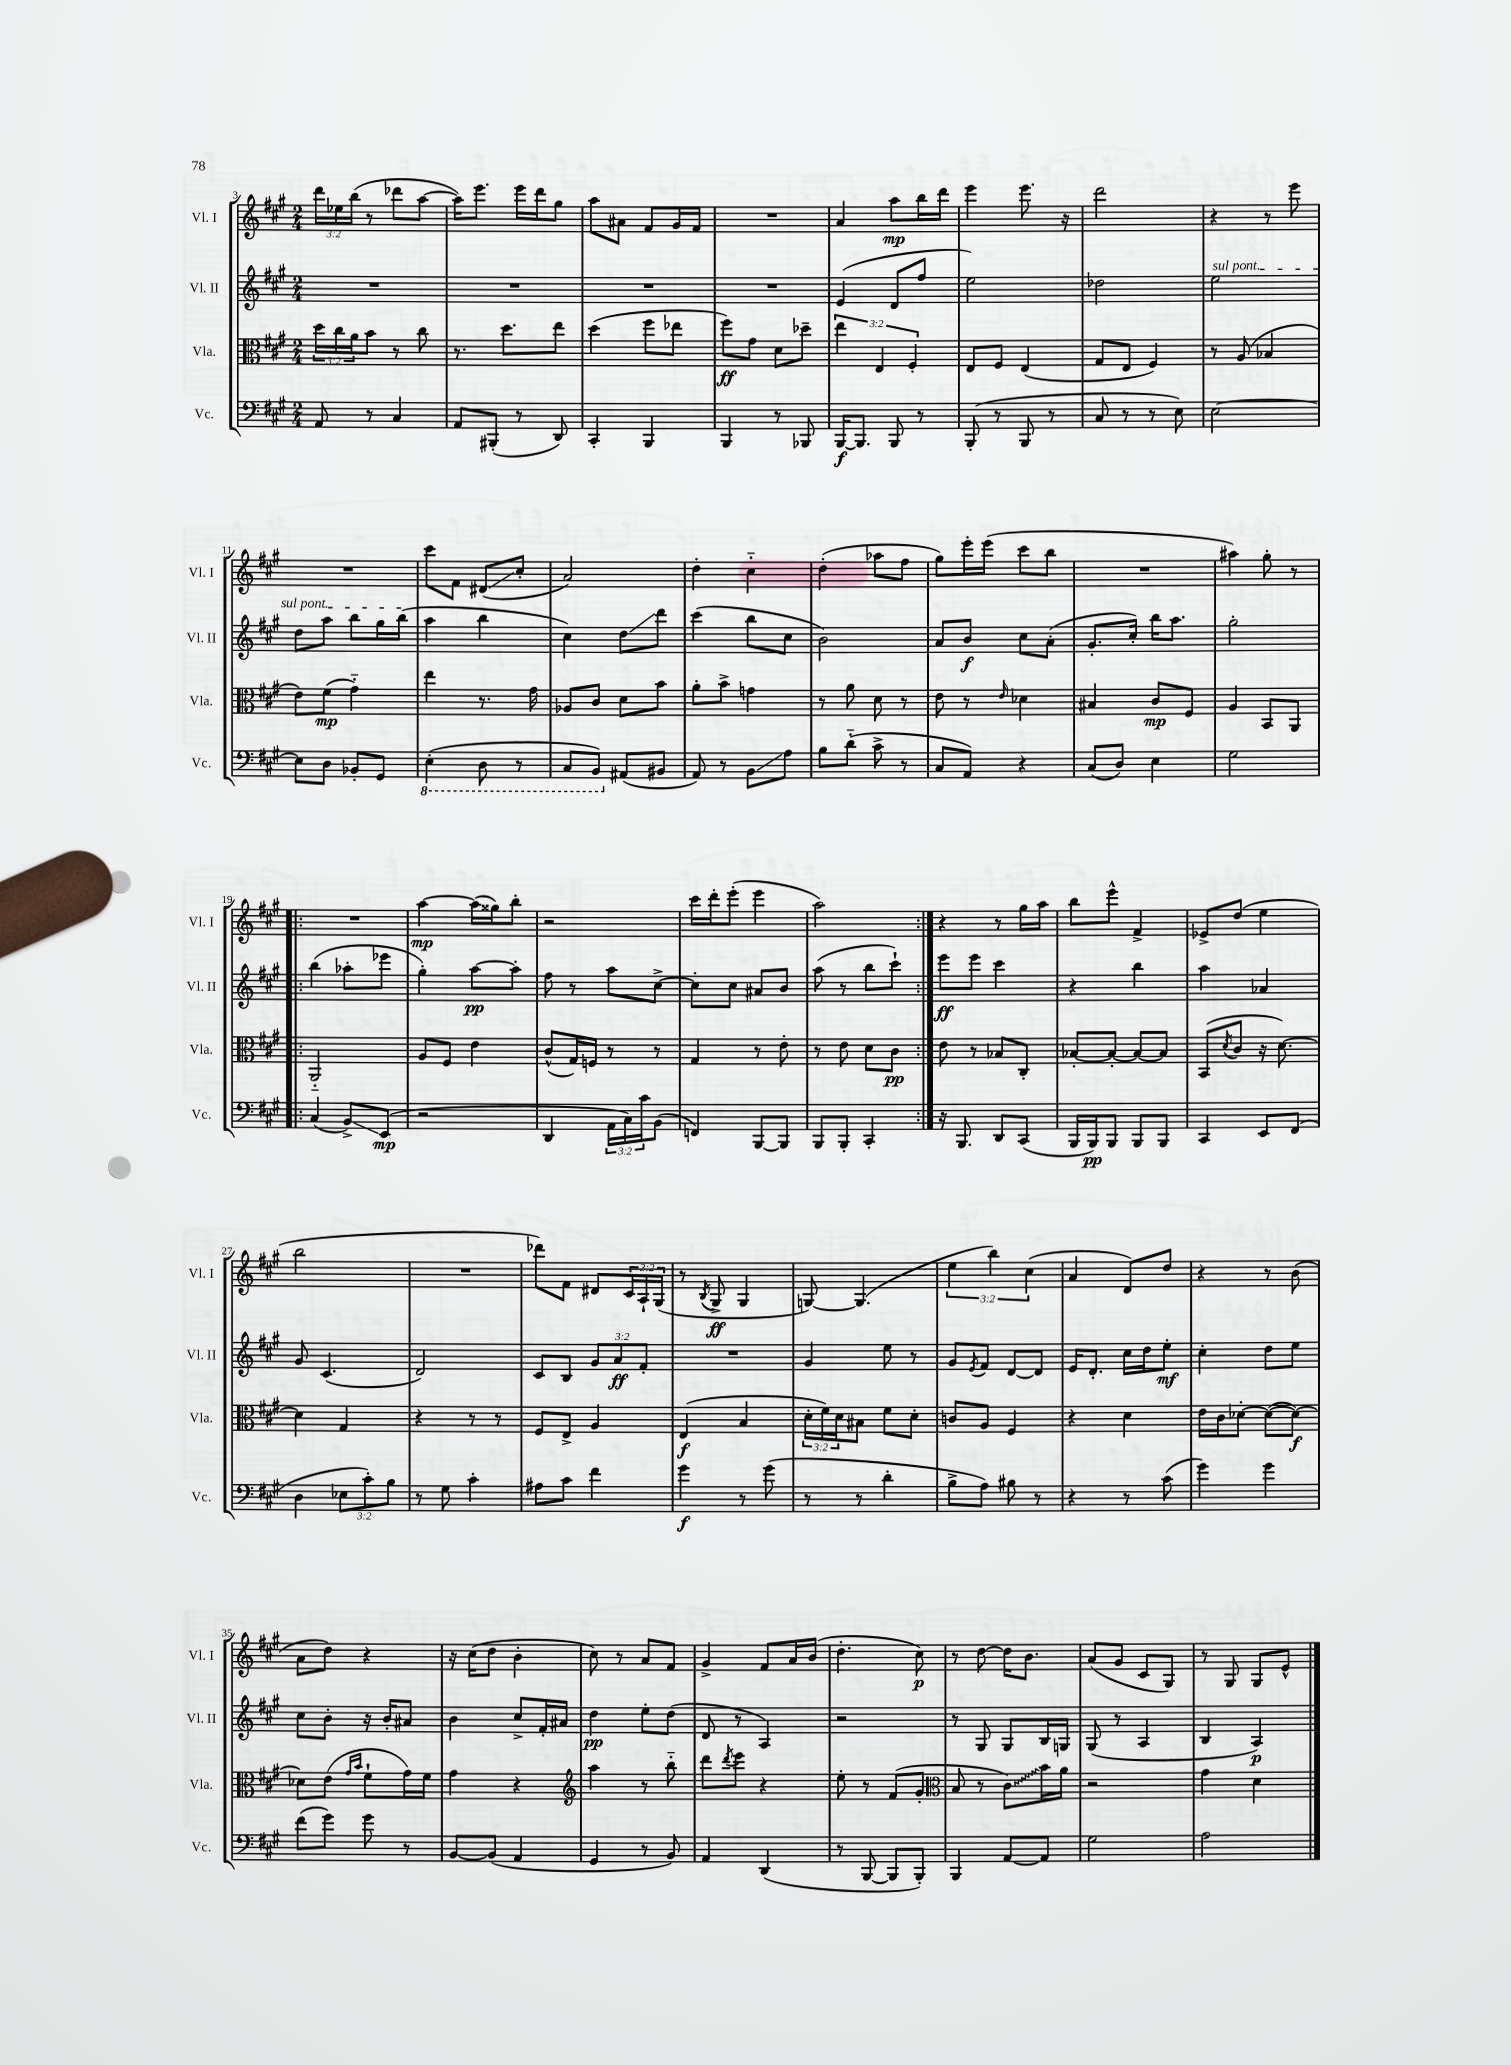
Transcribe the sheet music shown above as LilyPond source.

<<
\new StaffGroup <<
\new Staff = "s0" \with { instrumentName = "Vl. I" shortInstrumentName = "Vl. I" } {
    \clef treble \key a \major \numericTimeSignature \time 2/4 \override Staff.TupletNumber.text = #tuplet-number::calc-fraction-text
    \tuplet 3/2 { d'''16 ees''16 b''16( } r8 des'''8 a''8~ |
    a''16) e'''8. e'''16 d'''16 gis''8 |
    a''8 ais'8 fis'8 gis'16 fis'16 |
    R2 |
    a'4 a''8\mp b''16 d'''16 |
    e'''4 e'''8. r16 |
    d'''2 |
    r4 r8 e'''8 |
    R2 |
    cis'''8 fis'8 dis'8\glissando( cis''8-. |
    a'2) |
    d''4-. cis''4-_ |
    d''4-.( aes''8 fis''8 |
    gis''8) e'''16-. e'''16( cis'''8 b''8 |
    R2 |
    ais''4) gis''8-. r8 |
    \repeat volta 2 { R2 |
    a''4~\mp a''16( gisis''16) b''8-. |
    r2 |
    cis'''16 d'''16-. e'''8-.( e'''4 |
    a''2) | }
    r4 r8 gis''16 a''16 |
    b''8 e'''8-^ fis'4-> |
    ees'8-> d''8( e''4 |
    b''2 |
    R2 |
    des'''8) fis'8 dis'8 \tuplet 3/2 { cis'16 a16-! gis16( } |
    r8 \acciaccatura { b8 } gis8->\ff gis4 |
    g8~) g4.( |
    \tuplet 3/2 { e''4 b''4) cis''4( } |
    a'4 d'8) d''8 |
    r4 r8 b'8( |
    a'8 d''8) r4 |
    r16 cis''16( d''8 b'4-. |
    cis''8) r8 a'8 fis'8 |
    gis'4-> fis'8 a'16 b'16( |
    d''4.-. cis''8\p) |
    r8 d''8~ d''16 b'8. |
    a'8( gis'8 cis'8 gis8) |
    r8 gis8 gis8 e'8-^ \bar "|." |
}
\new Staff = "s1" \with { instrumentName = "Vl. II" shortInstrumentName = "Vl. II" } {
    \clef treble \key a \major \numericTimeSignature \time 2/4 \override Staff.TupletNumber.text = #tuplet-number::calc-fraction-text
    R2 |
    R2 |
    R2 |
    R2 |
    e'4( d'8 fis''8 |
    e''2) |
    des''2 |
    \once \override TextSpanner.bound-details.left.text = \markup { \italic "sul pont." } e''2\startTextSpan |
    d''8 a''8 b''8 gis''16 b''16\stopTextSpan( |
    a''4 b''4 |
    cis''4) d''8\glissando d'''8 |
    cis'''4( b''8 cis''8 |
    b'2) |
    a'8 b'8\f cis''8 a'8-.( |
    gis'8.-. cis''16-.) b''16 a''8. |
    gis''2-. |
    \repeat volta 2 { b''4( aes''8-. ees'''8 |
    gis''4-.) a''8~\pp a''8-. |
    fis''8 r8 a''8 cis''8~-> |
    cis''8-. cis''8 ais'8 b'8 |
    a''8( r8 b''8 cis'''8-!) | }
    e'''8\ff e'''8 cis'''4 |
    r4 b''4 |
    a''4 aes'4 |
    gis'8 cis'4.( |
    d'2) |
    cis'8 b8 \tuplet 3/2 { gis'8 a'8\ff fis'8-. } |
    R2 |
    gis'4 e''8 r8 |
    gis'8 \acciaccatura { e'8 } fis'8 d'8~ d'8 |
    e'16 d'8.-. cis''16 d''16 e''8-.\mf |
    cis''4-. d''8 e''8 |
    cis''8 b'8-. r16 b'16-. ais'8 |
    b'4 cis''8-> fis'16-. ais'16 |
    d''4\pp e''8-. d''8( |
    d'8 r8 a4) |
    r2 |
    r8 gis8 gis8 b16 g16 |
    gis8( r8 a4 |
    b4 a4\p) \bar "|." |
}
\new Staff = "s2" \with { instrumentName = "Vla." shortInstrumentName = "Vla." } {
    \clef alto \key a \major \numericTimeSignature \time 2/4 \override Staff.TupletNumber.text = #tuplet-number::calc-fraction-text
    \tuplet 3/2 { d''16 cis''16 a'16 } b'8 r8 cis''8 |
    r8. d''8. e''8 |
    d''4( fis''8 ees''8 |
    fis''8\ff) gis'8 d'8 des''8-- |
    \tuplet 3/2 { e''4 e4 fis4-. } |
    e8 fis8 e4( |
    gis8 e8 fis4) |
    r8 a8( bes4 |
    e'8) fis'8\mp( gis'4-_) |
    e''4 r8. gis'16 |
    aes8 cis'8 d'8 b'8 |
    a'8-. b'8-> g'4 |
    r8 a'8 d'8 r8 |
    e'8 r8 \grace { e'16 } des'4 |
    bis4 cis'8\mp fis8 |
    a4 b,8 a,8 |
    \repeat volta 2 { a,2-_ |
    a8 fis8 e'4 |
    cis'8-^( gis16) f16 r8 r8 |
    gis4 r8 e'8-. |
    r8 e'8 d'8 cis'8\pp | }
    e'8 r8 bes8 cis8-. |
    bes8~-. bes8~-. bes8~ bes8 |
    b,8( \acciaccatura { d'8 } cis'8 r16 d'8.~) |
    d'4 gis4 |
    r4 r8 r8 |
    fis8 e8-> a4 |
    e4\f( b4 |
    \tuplet 3/2 { d'16-. fis'16) d'16 } bis8 fis'8 d'8-. |
    c'8 a8 fis4 |
    r4 d'4 |
    e'16 cis'16 des'8~-. des'8~( des'8~\f) |
    des'8 e'8( \grace { gis'16 b'16 } fis'8-! gis'16) fis'16 |
    gis'4 r4 |
    \clef treble a''4 r8 b''8-_ |
    d'''8 \acciaccatura { d'''8 } e'''8 r4 |
    e''8-. r8 fis'8( gis'8-. |
    \clef alto b8 r8 \once \override Glissando.style = #'zigzag cis'8\glissando) b'16 a'16 |
    r2 |
    gis'4 d'4 \bar "|." |
}
\new Staff = "s3" \with { instrumentName = "Vc." shortInstrumentName = "Vc." } {
    \clef bass \key a \major \numericTimeSignature \time 2/4 \override Staff.TupletNumber.text = #tuplet-number::calc-fraction-text
    a,8 r8 cis4 |
    a,8 bis,,8-.( r8 d,8) |
    cis,4-. b,,4 |
    b,,4 r8 bes,,8 |
    b,,16~\f b,,8. b,,8 r8 |
    b,,8-.( r8 b,,8 r8 |
    cis8 r8 r8 e8) |
    e2~ |
    e8 d8 bes,8-. gis,8 |
    \ottava #-1 e,4-.( d,8 r8 |
    cis,8 b,,8) \ottava #0 ais,8( bis,8 |
    a,8) r8 b,8\glissando a8 |
    b8 d'8-_( cis'8-> r8 |
    cis8 a,8) r4 |
    cis8( d8) e4 |
    gis2 |
    \repeat volta 2 { cis4( b,8->\glissando) e,8\mp( |
    r2 |
    d,4 \tuplet 3/2 { a,16 cis16) cis'16 } b,8( |
    f,4) b,,8~ b,,8 |
    b,,8 b,,8-. cis,4-. | }
    r16 b,,8. d,8 cis,8( |
    b,,16 b,,16\pp) b,,8 b,,8 b,,8 |
    cis,4 e,8 fis,8( |
    d4 \tuplet 3/2 { ees8 cis'8-.) b8 } |
    r8 gis8 cis'4-. |
    ais8 cis'8 fis'4 |
    gis'4\f r8 gis'8( |
    r8 r8 d'4-. |
    b8-> a8) bis8 r8 |
    r4 r8 cis'8( |
    gis'4) gis'4 |
    fis'8( gis'8) gis'8 r8 |
    b,8~ b,8( a,4 |
    gis,4 r8 b,8) |
    a,4 d,4( |
    r8 b,,8~ b,,8 b,,8-.) |
    b,,4 a,8~ a,8 |
    gis2 |
    a2 \bar "|." |
}
>>
>>
\layout { \context { \Score currentBarNumber = #3 } }
